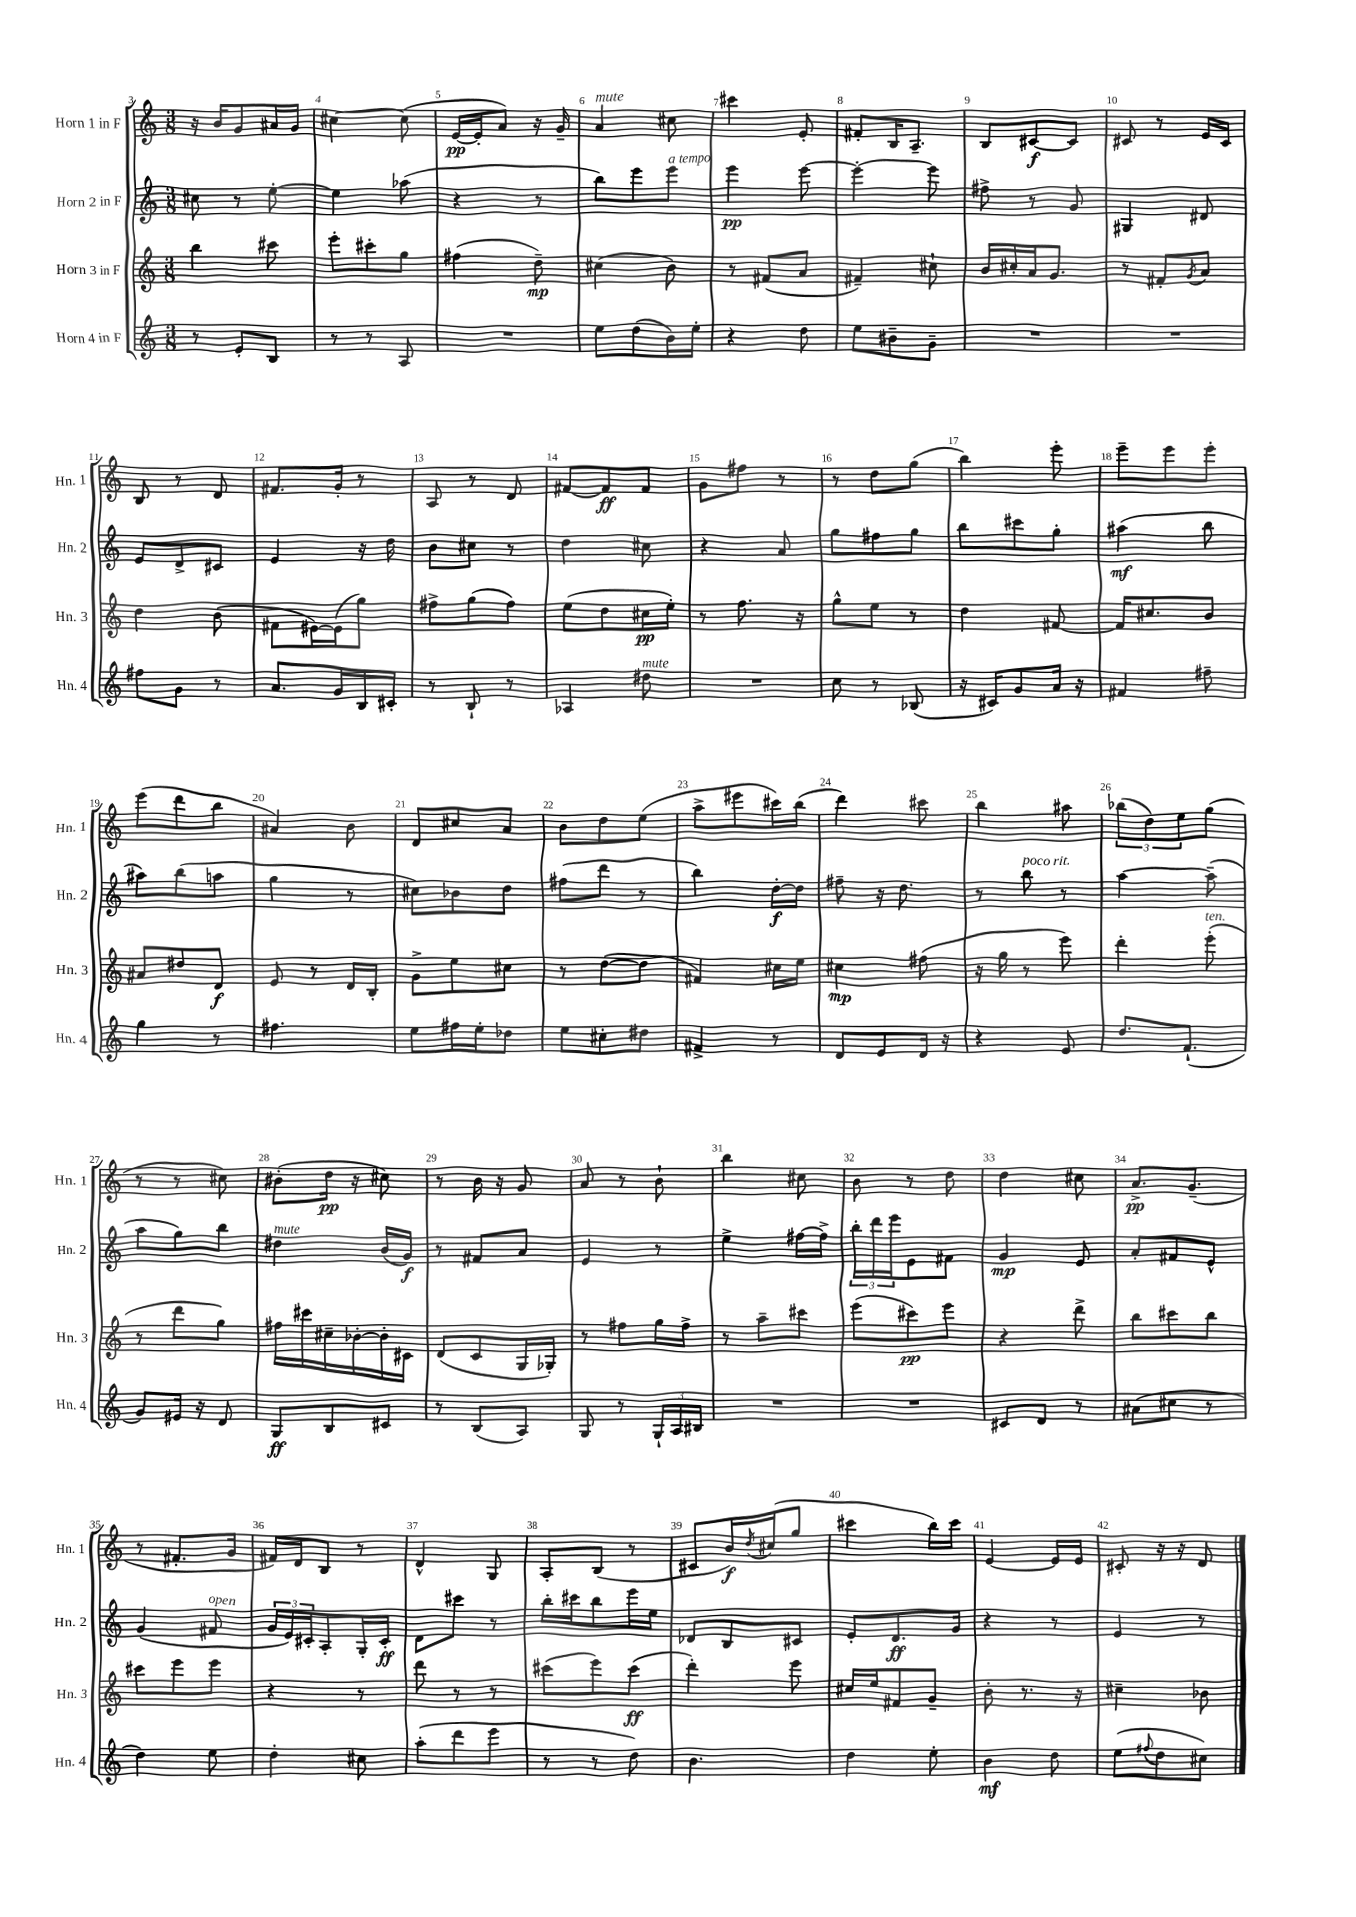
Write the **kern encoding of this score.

**kern	**kern	**kern	**kern
*staff4	*staff3	*staff2	*staff1
*clefG2	*clefG2	*clefG2	*clefG2
*k[]	*k[]	*k[]	*k[]
*M3/8	*M3/8	*M3/8	*M3/8
8r	4bb	8cc#	16r
.	.	.	16b
8e'	.	8r	8g
8B	8ccc#	[8ee'	16a#
.	.	.	16g
=	=	=	=
8r	8eee'	4ee]	[4cc#
8r	8ccc#'	.	.
8A	8gg	(8aa-	(8cc#]
=	=	=	=
4.r	(4ff#	4r	[16e
.	.	.	16e']
.	.	.	8a)
.	8dd~)	8r	16r
.	.	.	16g~
=	=	=	=
8ee	(4cc#	8bb)	4a
(8dd	.	8eee	.
16b)	8b)	8eee	8cc#
16ee'	.	.	.
=	=	=	=
4r	8r	4eee	4ccc#
.	(8f#	.	.
8dd	8a	[8eee	8e'
=	=	=	=
8ee	4f#~)	4eee'_	8f#'
8b#~	.	.	16B
.	.	.	8.A~
8g~	8cc#`	8eee]	.
=	=	=	=
4.r	16b	8ff#^	8B
.	16cc#'	.	.
.	16a	8r	[8c#
.	8.g	.	.
.	.	8g	8c#]
=	=	=	=
4.r	8r	4G#	8c#
.	8f#'	.	8r
.	8qg	.	.
.	8a	8d#	16e
.	.	.	16c#
=	=	=	=
8ff#	4dd	8e	8B
8g	.	8d^	8r
8r	(8b	8c#	8d
=	=	=	=
8.a	8f#	4e	8.f#
.	[16e#)	.	.
16g	(16e#]	.	16g'
16B	8gg)	16r	8r
16c#'	.	16dd	.
=	=	=	=
8r	8ff#^	8b	8A
8B`	(8gg	8cc#	8r
8r	8ff#)	8r	8d
=	=	=	=
4A-	(8ee	4dd	[8f#
.	8dd	.	8f#]
8dd#	16cc#	8cc#	8f#
.	16ee')	.	.
=	=	=	=
4.r	8r	4r	8g
.	8.ff	.	8ff#
.	.	8a	8r
.	16r	.	.
=	=	=	=
8cc	8gg^^	8gg	8r
8r	8ee	8ff#	8dd
(8B-	8r	8gg	(8gg
=	=	=	=
16r	4dd	8bb	4bb)
16c#)	.	.	.
8g	.	8ccc#	.
16a	[8f#	8gg'	8eee'
16r	.	.	.
=	=	=	=
4f#	16f#]	(4aa#	8eee~
.	8.cc#	.	.
.	.	.	8eee
8ff#~	8b	8bb	8eee'
=	=	=	=
4gg	8a#	8aa#)	(8eee
.	8dd#	(8bb	8ddd
8r	8d	8aa	8bb
=	=	=	=
4.ff#	8e	4gg	4a#)
.	8r	.	.
.	16d	8r	8b
.	16B'	.	.
=	=	=	=
8ee	8g^	8cc#)	8d
16ff#	8ee	8b-	8cc#
16ee'	.	.	.
8dd-	8cc#	8dd	8a
=	=	=	=
8ee	8r	(8ff#	8b
8cc#'	([8dd	8ddd	8dd
8dd#	8dd]	8r	(8ee
=	=	=	=
4f#^	4f#)	4bb)	8aa^
.	.	.	8eee#
8r	16cc#	[16dd'	16ccc#)
.	16ee	16dd]	(16bb
=	=	=	=
8d	4cc#	8ff#~	4ddd)
8e	.	16r	.
.	.	8.dd	.
16d	(8ff#	.	8ccc#
16r	.	.	.
=	=	=	=
4r	16r	8r	4bb
.	16gg	.	.
.	8r	8bb	.
8e	8eee)	8r	8aa#
=	=	=	=
8.dd	4ddd'	[4aa	(12bb-
.	.	.	12dd)
.	.	.	12ee
(8.f`	.	.	.
.	(8eee'	(8aa~]	(8gg
=	=	=	=
8g)	8r	8aa	8r
16e#	8ddd	8gg)	8r
16r	.	.	.
8d	8gg)	8bb	8cc#)
=	=	=	=
8G	16ff#	4dd#	(8b#'
.	16ccc#	.	.
8B	16cc#~	.	16dd
.	[16b-'	.	16r
8c#	16b-']	(16b	8cc#)
.	16c#	16g)	.
=	=	=	=
8r	(8d	8r	8r
(8B	8c	8f#	16b
.	.	.	16r
8A)	16G	8a	8g
.	16G-')	.	.
=	=	=	=
8G	8r	4e	8a
8r	8ff#	.	8r
24G`	16gg	8r	8b`
24A	.	.	.
.	16ff#^	.	.
24B#	.	.	.
=	=	=	=
4.r	8r	4ee^	4bb
.	8aa~	.	.
.	8ccc#	[16ff#	8cc#
.	.	16ff#^]	.
=	=	=	=
4.r	(8eee	24bb'	8b
.	.	24ddd	.
.	.	24eee	.
.	8ccc#)	8e	8r
.	8eee	8f#	8dd
=	=	=	=
8c#	4r	4g	4dd
8d	.	.	.
8r	8ddd^	8e	8cc#
=	=	=	=
(8a#	8bb	8a'	8.a^
8cc#	8ccc#	8f#	.
.	.	.	(8.g~
8r	8bb	8e^^	.
=	=	=	=
4dd)	8ccc#	(4g	8r
.	8eee	.	8.f#'
8ee	8eee	8f#	.
.	.	.	16g
=	=	=	=
4dd'	4r	24g	16f#)
.	.	24e)	.
.	.	.	16d
.	.	24c#'	.
.	.	8A'	8B
8cc#	8r	16G'	8r
.	.	16c#'	.
=	=	=	=
(8aa'	8ddd	8d	4d^^
8ddd	8r	8ccc#	.
8eee	8r	8r	8G
=	=	=	=
8r	(8ccc#	16bb'	8A'
.	.	16ccc#	.
8r	8eee)	8bb	(8B
8dd)	(8ccc#	16eee	8r
.	.	16ee	.
=	=	=	=
4.b	4ddd')	8d-	8c#
.	.	8B	16b)
.	.	.	8qdd
.	.	.	(16cc#
.	8eee	8c#	8gg
=	=	=	=
4dd	16cc#	8e'	4ccc#
.	16ee	.	.
.	8f#	8.d	.
8ee'	8g~	.	16bb)
.	.	16g	16ccc#
=	=	=	=
4b	8b'	4r	[4e
.	8.r	.	.
8dd	.	8r	16e]
.	16r	.	16e
=	=	=	=
(8ee	4cc#~	4e	8c#'
8qqff#	.	.	.
8dd	.	.	16r
.	.	.	16r
8cc#)	8b-	8r	8d
==	==	==	==
*-	*-	*-	*-
